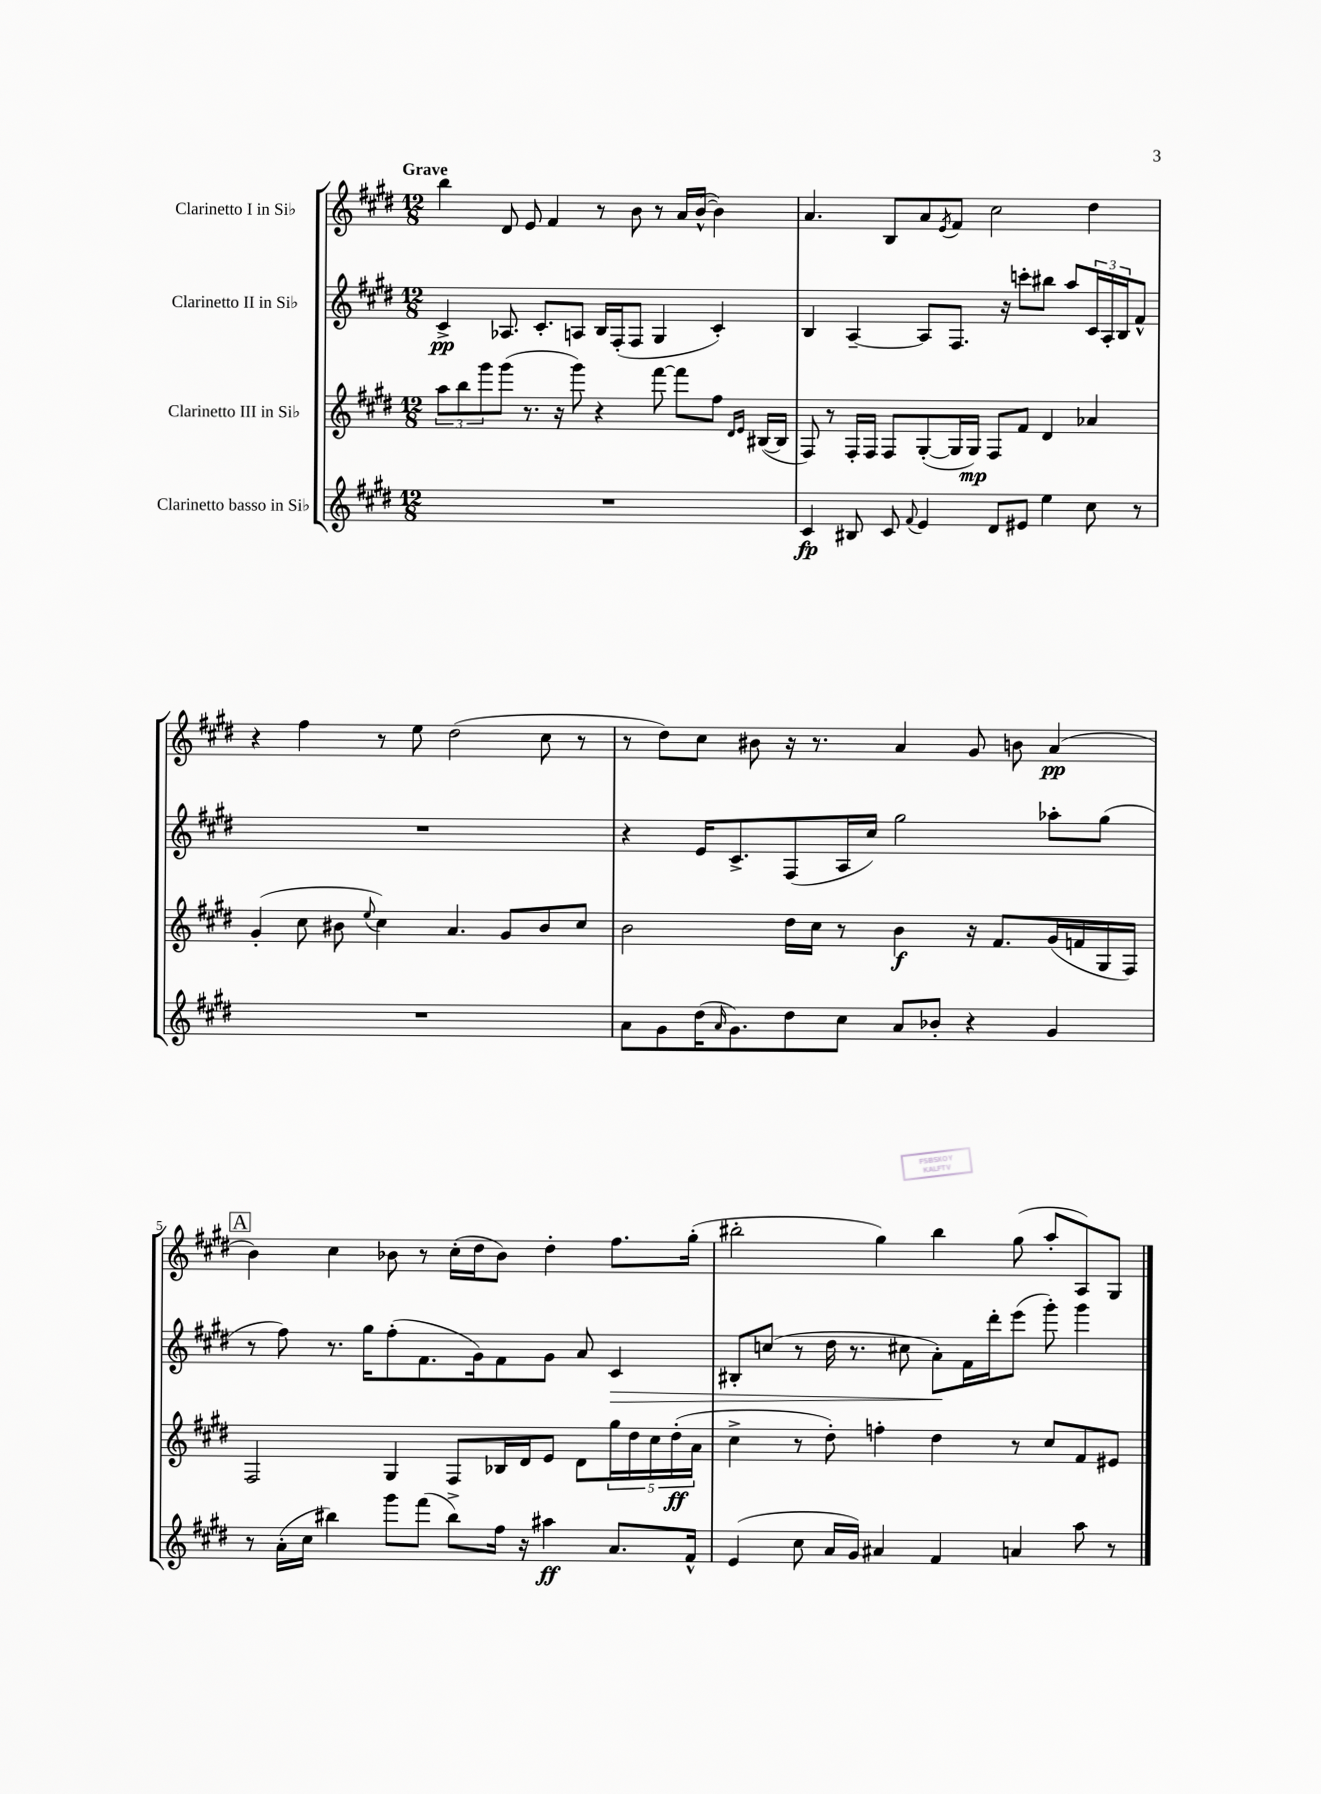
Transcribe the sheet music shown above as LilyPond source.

<<
\new StaffGroup <<
\new Staff = "s0" \with { instrumentName = "Clarinetto I in Sib" } {
    \clef treble \key e \major \numericTimeSignature \time 12/8 \tempo "Grave"
    b''4 dis'8 e'8 fis'4 r8 b'8 r8 a'16 b'16~-^( b'4) |
    a'4. b8 a'8 \acciaccatura { e'8 } fis'8 cis''2 dis''4 |
    r4 fis''4 r8 e''8 dis''2( cis''8 r8 |
    r8 dis''8) cis''8 bis'8 r16 r8. a'4 gis'8 b'8 a'4\pp( |
    \mark \markup { \box "A" } b'4) cis''4 bes'8 r8 cis''16-.( dis''16 bes'8) dis''4-. fis''8. gis''16-.( |
    bis''2-. gis''4) bis''4 gis''8( a''8-. a8) gis8 \bar "|." |
}
\new Staff = "s1" \with { instrumentName = "Clarinetto II in Sib" } {
    \clef treble \key e \major \numericTimeSignature \time 12/8
    cis'4->\pp aes8. cis'8.-. a8 b16 fis16-.( fis8 gis4 cis'4-.) |
    b4 a4~-- a8 fis8. r16 c'''8-. bis''8 a''8 \tuplet 3/2 { cis'16 a16-. b16 } fis'8-^ |
    R1. |
    r4 e'16 cis'8.-> fis8( a16 cis''16) gis''2 aes''8-. gis''8( |
    \mark \markup { \box "A" } r8 fis''8) r8. gis''16 fis''8-.( fis'8. gis'16) fis'8 gis'8 a'8 cis'4\> |
    bis8-. c''8( r8 dis''16 r8. cis''8 a'8-.\!) fis'16 dis'''16-. e'''8( gis'''8-.) gis'''4 \bar "|." |
}
\new Staff = "s2" \with { instrumentName = "Clarinetto III in Sib" } {
    \clef treble \key e \major \numericTimeSignature \time 12/8
    \tuplet 3/2 { a''8 b''8 gis'''8 } gis'''8( r8. r16 gis'''8) r4 fis'''8~ fis'''8 fis''8 \grace { dis'16 e'16 } bis16~( bis16 |
    fis8) r8 fis16-. fis16 fis8 gis8~-.( gis16 gis16\mp) fis8 fis'8 dis'4 aes'4 |
    gis'4-.( cis''8 bis'8 \appoggiatura { e''8 } cis''4) a'4. gis'8 bis'8 cis''8 |
    b'2 dis''16 cis''16 r8 b'4\f r16 fis'8. gis'16( f'16 gis16 fis16) |
    \mark \markup { \box "A" } fis2 gis4 fis8 bes16 dis'16 e'8 dis'8 \tuplet 5/4 { gis''16 dis''16 cis''16 dis''16-.\ff( a'16 } |
    cis''4-> r8 dis''8-.) f''4-. dis''4 r8 cis''8 fis'8 eis'8 \bar "|." |
}
\new Staff = "s3" \with { instrumentName = "Clarinetto basso in Sib" } {
    \clef treble \key e \major \numericTimeSignature \time 12/8
    R1. |
    cis'4\fp bis8 cis'8 \appoggiatura { fis'8 } e'4 dis'8 eis'8 e''4 cis''8 r8 |
    R1. |
    a'8 gis'8 dis''16( \grace { a'16 } gis'8.) dis''8 cis''8 a'8 bes'8-. r4 gis'4 |
    \mark \markup { \box "A" } r8 a'16-.( cis''16 bis''4) gis'''8 fis'''8( bis''8->) fis''16 r16 ais''4\ff a'8. fis'16-^ |
    e'4( cis''8 a'16 gis'16) ais'4 fis'4 a'4 a''8 r8 \bar "|." |
}
>>
>>
\layout { \context { \Score \override BarNumber.break-visibility = ##(#f #t #t) barNumberVisibility = #(every-nth-bar-number-visible 5) } }
